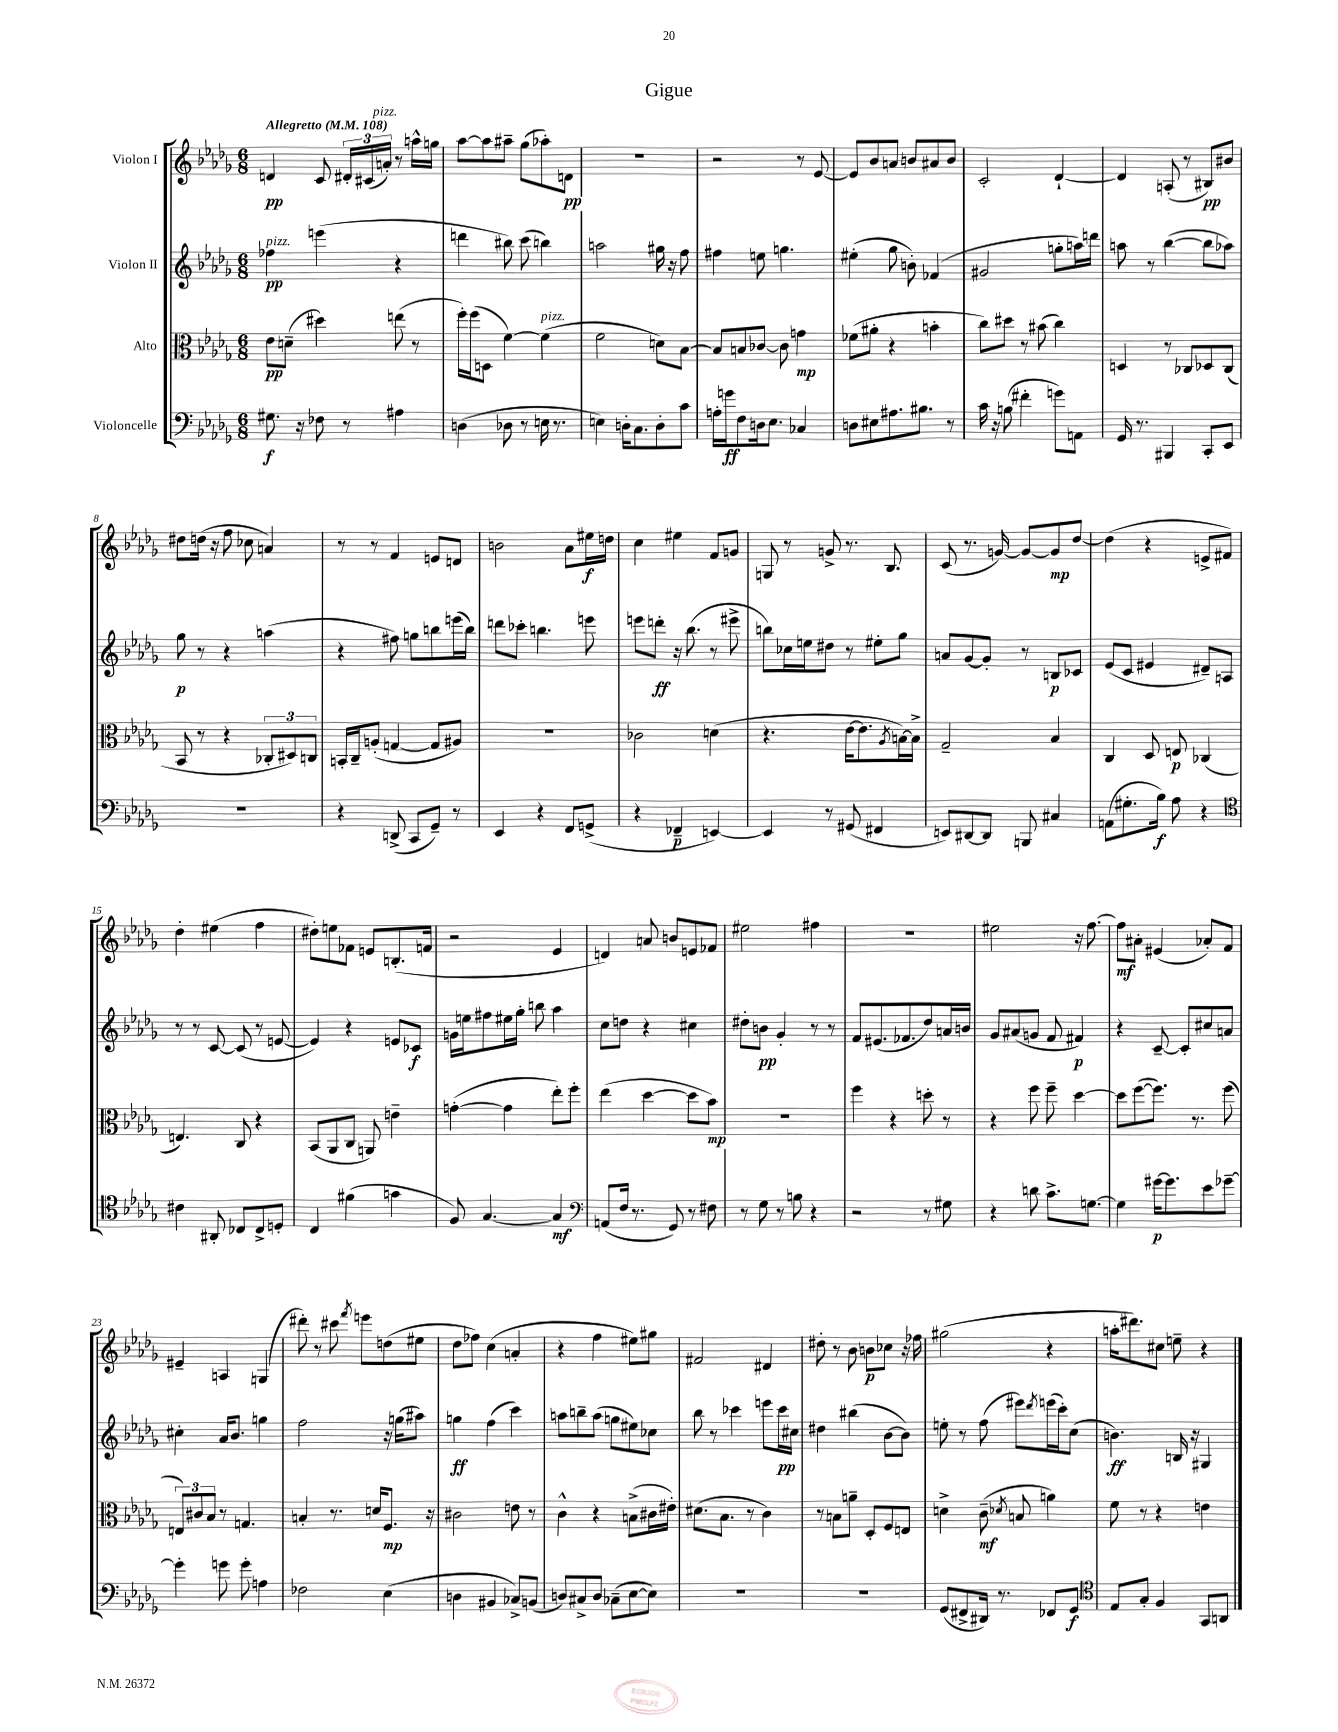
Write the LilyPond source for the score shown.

\header { title = "Gigue" }
<<
\new StaffGroup <<
\new Staff = "s0" \with { instrumentName = "Violon I" } {
    \clef treble \key des \major \numericTimeSignature \time 6/8 \tempo "Allegretto" 4 = 108
    d'4\pp c'8 \tuplet 3/2 { dis'16-. cis'16( a'16-.^\markup { \italic "pizz." }) } r8 a''16-^ g''16 |
    aes''8~ aes''8 ais''8-- ges''8( aes''8-.) d'8\pp |
    R2. |
    r2 r8 ees'8~ |
    ees'8 bes'8 a'8 b'8 ais'8 b'8 |
    c'2-. des'4~-! |
    des'4 a8-.( r8 bis8\pp) bis'8 |
    dis''8 d''16( r16 f''8 ces''8 a'4) |
    r8 r8 f'4 e'8 d'8 |
    b'2 aes'8 eis''16\f d''16 |
    c''4 eis''4 f'8 g'8 |
    g8 r8 g'8-> r8. bes8. |
    c'8( r8. g'16~) g'8~ g'8\mp des''8~ |
    des''4( r4 e'8-> fis'8) |
    des''4-. eis''4( f''4 |
    dis''8-.) e''8 fes'8 e'8 b8.-.( f'16 |
    r2 ees'4 |
    d'4) a'8 b'8 e'8 fes'8 |
    eis''2 fis''4 |
    R2. |
    eis''2 r16 f''8.~ |
    f''8\mf ais'8-. eis'4( aes'8-.) f'8 |
    eis'4-- a4 g4( |
    dis'''8-.) r8 cis'''8 \acciaccatura { f'''8 } e'''8 d''8( eis''8 |
    des''8 fes''8) c''4( a'4-. |
    r4 f''4 eis''8) gis''8 |
    fis'2 dis'4 |
    dis''8-. r8 bes'8 b'8\p ces''8 r16 fes''16 |
    gis''2( r4 |
    a''16-. dis'''8.) cis''8 e''8-- r4 \bar "|." |
}
\new Staff = "s1" \with { instrumentName = "Violon II" } {
    \clef treble \key des \major \numericTimeSignature \time 6/8
    fes''4\pp^\markup { \italic "pizz." } e'''4( r4 |
    d'''4 bis''8) c'''8( b''4) |
    a''2 gis''16 r16 f''8 |
    fis''4 e''8 g''4. |
    eis''4-.( ges''8 b'8-.) fes'4( |
    gis'2 g''8-. a''16) d'''16 |
    a''8 r8 bes''4~( bes''8 aes''8) |
    ges''8\p r8 r4 a''4( |
    r4 fis''8) g''8 b''8 e'''16( b''16) |
    d'''8 ces'''8-. b''4. e'''8 |
    e'''8 d'''8-.\ff r16 bes''8.( r8 eis'''8-> |
    b''8) ces''16 e''16 dis''8 r8 eis''8-. ges''8 |
    a'8 ges'8~ ges'8-. r8 b8\p ces'8 |
    ees'8( c'8 eis'4 dis'8--) a8 |
    r8 r8 c'8~ c'8( r8 e'8~ |
    e'4) r4 e'8 ces'8\f |
    g'16 e''16 fis''8 eis''16 ges''16-. b''8 aes''4 |
    c''8 d''8 r4 cis''4 |
    dis''8-. b'8\pp ges'4-. r8 r8 |
    f'8 eis'8.( fes'8. des''8) a'16 b'16 |
    ges'8 ais'8( g'8 f'8 fis'4\p) |
    r4 c'8~-- c'8-. cis''8 a'8 |
    cis''4-. aes'16 bes'8. g''4 |
    f''2 r16 g''16( ais''8) |
    g''4\ff f''4( c'''4) |
    a''8 b''8-- a''8( g''8 eis''8) ces''8 |
    bes''8 r8 ces'''4 e'''8 ces'''16\pp cis''16 |
    dis''4 bis''4( bes'8~ bes'8) |
    e''8-. r8 f''8( eis'''8) \acciaccatura { des'''8 } e'''16( c'''16-.) c''8( |
    b'4.\ff) b16 r16 gis4 \bar "|." |
}
\new Staff = "s2" \with { instrumentName = "Alto" } {
    \clef alto \key des \major \numericTimeSignature \time 6/8
    ees'8\pp d'8--( dis''4) e''8( r8 |
    f''16-.) f''16( d8 f'4~) f'4^\markup { \italic "pizz." }( |
    f'2 d'8) bes8~ |
    bes8 b8 ces'8~ ces'8 g'4\mp |
    fes'8( ais'8-. r4 b'4-. |
    c''8) dis''8 r8 bis'8( c''4) |
    d4 r8 ces8 des8 ces8( |
    bes,8 r8 r4 \tuplet 3/2 { ces8-. dis8) c8 } |
    b,16-. c16-- a8-.( g4~ g8 ais8) |
    R2. |
    ces'2 d'4( |
    r4. ees'16~ ees'8. \acciaccatura { aes8 } b16~) b16-> |
    ges2-- bes4 |
    c4 des8 e8\p ces4( |
    e4.) c8 r4 |
    bes,8( aes,8 c8 a,8) e'4-- |
    g'4~-.( g'4 ees''8-.) f''8-. |
    ees''4( des''4~ des''8 bes'8\mp) |
    R2. |
    f''4 r4 d''8-. r8 |
    r4 f''8 f''8-- des''4~ |
    des''8 f''8~( f''8.) r8. f''8( |
    \tuplet 3/2 { e8) cis'8 bes8 } r8 g4. |
    b4-. r8. d'16 f8.\mp r16 |
    cis'2 e'8 r8 |
    c'4-^ r4 b8->( cis'16 eis'16-.) |
    dis'8.( bes8. r8 c'4) |
    r8 b8 a'8-- des8-. f8 e8 |
    d'4-> c'8--\mf( \acciaccatura { des'8 } b8 a'4) |
    f'8 r8 r4 e'4 \bar "|." |
}
\new Staff = "s3" \with { instrumentName = "Violoncelle" } {
    \clef bass \key des \major \numericTimeSignature \time 6/8
    gis8.\f r16 fes8 r8 ais4 |
    d4( des8 r8 e16 r8. |
    e4) d16-. c8. d8-. c'8 |
    a16-. g'16\ff f8 d16 ees8. ces4 |
    d8 eis8 ais8. bis8. r8 |
    c'16 r16 b8( fis'4-. g'8) a,8 |
    ges,16 r8. bis,,4 c,8-. ees,8 |
    R2. |
    r4 d,8->( c,8 ges,8--) r8 |
    ees,4 r4 f,8 g,8->( |
    r4 fes,4--\p e,4~) |
    e,4 r8 gis,8( fis,4 |
    e,8) dis,8~ dis,8 b,,8 cis4 |
    a,8( gis8.-. bes16\f) aes8 r4 |
    \clef tenor cis'4 ais,8-. ces8 ces8-> d8-. |
    c4 fis'4( g'4 |
    f8) ges4.~ ges4\mf |
    \clef bass a,8( f16 r8. ges,8) r8 fis8 |
    r8 ges8 r8 b8 r4 |
    r2 r8 gis8 |
    r4 d'8 c'8.-> g8.~ |
    g4 gis'16~\p gis'8. ees'8 ges'8~-- |
    ges'4-. g'8 g'8-. a4 |
    fes2 ees4( |
    d4 bis,4 ces8->) b,8( |
    d8) cis8-> d8 ces8--( ees8~ ees8) |
    R2. |
    R2. |
    ges,8( fis,8-> dis,16) r8. fes,8 ges,8\f |
    \clef tenor ees8 ges8-. f4 ges,8 a,8 \bar "|." |
}
>>
>>
